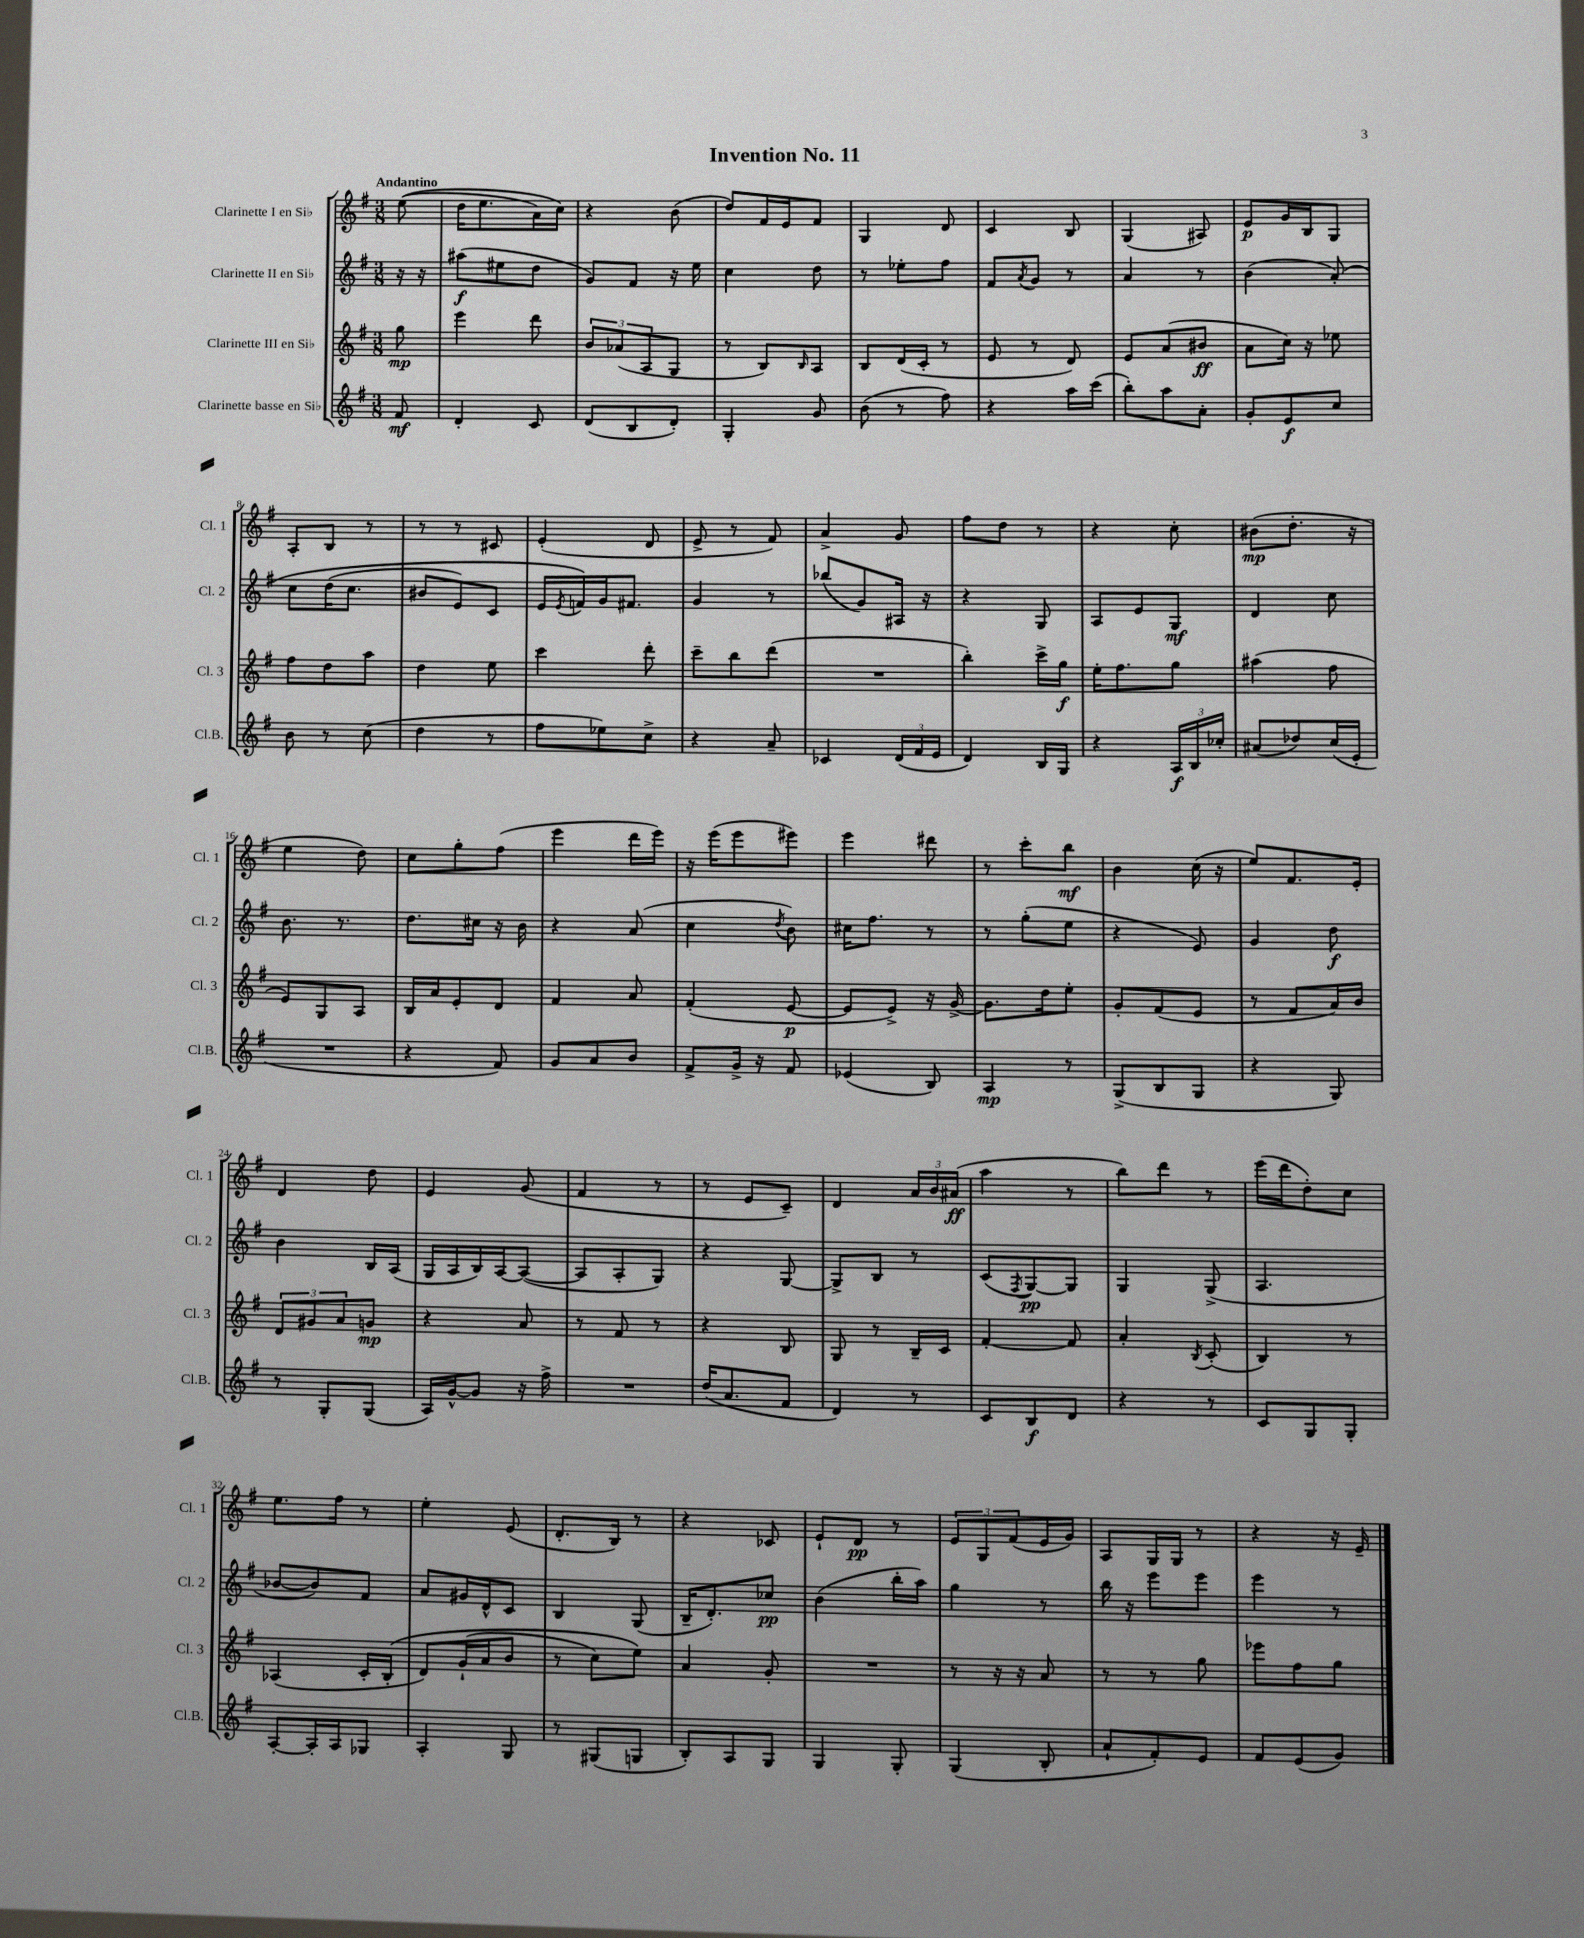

**kern	**dynam	**kern	**dynam	**kern	**dynam	**kern	**dynam
*part4	*part4	*part3	*part3	*part2	*part2	*part1	*part1
*staff4	*staff4	*staff3	*staff3	*staff2	*staff2	*staff1	*staff1
*I"Clarinette basse en Si♭	*	*I"Clarinette III en Si♭	*	*I"Clarinette II en Si♭	*	*I"Clarinette I en Si♭	*
*I'Cl.B.	*	*I'Cl. 3	*	*I'Cl. 2	*	*I'Cl. 1	*
*clefG2	*	*clefG2	*	*clefG2	*	*clefG2	*
*k[f#]	*	*k[f#]	*	*k[f#]	*	*k[f#]	*
*M3/8	*	*M3/8	*	*M3/8	*	*M3/8	*
=	=	=	=	=	=	=	=
!	!	!	!	!	!	!LO:TX:a:B:t=Andantino	!
8f#/	mf	8gg\	mp	16r	.	((8ee\	.
.	.	.	.	16r	.	.	.
=1	=1	=1	=1	=1	=1	=1	=1
4d'/	.	4eee\	.	(8aa#X\L	f	16dd\KL	.
.	.	.	.	.	.	8.ee\	.
.	.	.	.	8ee#X\	.	.	.
8c/	.	8ddd\	.	8dd\J	.	16a\L)	.
.	.	.	.	.	.	16cc\JJ)	.
=2	=2	=2	=2	=2	=2	=2	=2
(8d/L	.	12b/L	.	8g/L)	.	4r	.
.	.	(12a-X/	.	.	.	.	.
8B/	.	.	.	8f#/J	.	.	.
.	.	12A/	.	.	.	.	.
8d'/J)	.	8G/J	.	16r	.	(8b\	.
.	.	.	.	16ee\	.	.	.
=3	=3	=3	=3	=3	=3	=3	=3
4G'/	.	8r	.	4cc\	.	8dd/L)	.
.	.	8B/L)	.	.	.	16f#/L	.
.	.	.	.	.	.	16e/J	.
.	.	16qqB/	.	.	.	.	.
8g/	.	8A/J	.	8dd\	.	8f#/J	.
=4	=4	=4	=4	=4	=4	=4	=4
(8b\	.	8B/L	.	8r	.	4G/	.
8r	.	(16d/L	.	8ee-X'\L	.	.	.
.	.	16c'/JJ	.	.	.	.	.
8ff#\)	.	8r	.	8ff#\J	.	8d/	.
=5	=5	=5	=5	=5	=5	=5	=5
4r	.	8e/	.	8f#/L	.	4c/	.
.	.	.	.	8qa/	.	.	.
.	.	8r	.	8g/J	.	.	.
16aa\LL	.	8d/)	.	8r	.	8B/	.
(16ccc\JJ	.	.	.	.	.	.	.
=6	=6	=6	=6	=6	=6	=6	=6
8bb'\L)	.	8e/L	.	4a/	.	(4G/	.
8aa\	.	(8a/	.	.	.	.	.
8a'\J	.	8b#X/J	ff	8r	.	8A#X/)	.
=7	=7	=7	=7	=7	=7	=7	=7
8g'/L	.	8a\L	.	(4b\	.	8e/L	p
8e/	f	16cc\Jk)	.	.	.	16g/L	.
.	.	16r	.	.	.	16B/J	.
8cc/J	.	8ee-X\	.	(8a'/)	.	8G/J	.
!!LO:LB:g=z
=8	=8	=8	=8	=8	=8	=8	=8
8b\	.	8ff#\L	.	8cc\L	.	8A'/L	.
8r	.	8dd\	.	(16dd\K	.	8B/J	.
.	.	.	.	8.cc\J	.	.	.
(8cc\	.	8aa\J	.	.	.	8r	.
=9	=9	=9	=9	=9	=9	=9	=9
4dd\	.	4dd\	.	8b#X/L	.	8r	.
.	.	.	.	8e/)	.	8r	.
8r	.	8ee\	.	8c/J	.	8c#X/	.
=10	=10	=10	=10	=10	=10	=10	=10
8ff#\L	.	4ccc\	.	16e/LL	.	(4e'/	.
.	.	.	.	8qe/	.	.	.
.	.	.	.	16fn/)	.	.	.
8ee-X\)	.	.	.	16g/J	.	.	.
.	.	.	.	8.f#X/J	.	.	.
8cc^\J	.	8ddd'\	.	.	.	8d/	.
=11	=11	=11	=11	=11	=11	=11	=11
4r	.	8ccc~\L	.	4g/	.	8e^/	.
.	.	8bb\	.	.	.	8r	.
8a~/	.	(8ddd\J	.	8r	.	8f#/)	.
=12	=12	=12	=12	=12	=12	=12	=12
4c-X/	.	4.r	.	(8bb-X/L	.	4a^/	.
.	.	.	.	8g/)	.	.	.
(24d/LL	.	.	.	16A#X/Jk	.	8g/	.
24f#/	.	.	.	.	.	.	.
.	.	.	.	16r	.	.	.
24e/JJ	.	.	.	.	.	.	.
=13	=13	=13	=13	=13	=13	=13	=13
4d/)	.	4bb'\)	.	4r	.	8ff#\L	.
.	.	.	.	.	.	8dd\J	.
16B/LL	.	16ccc^\LL	.	8G/	.	8r	.
16G/JJ	.	16gg\JJ	f	.	.	.	.
=14	=14	=14	=14	=14	=14	=14	=14
4r	.	16ee'\KL	.	8A/L	.	4r	.
.	.	8.ff#\	.	.	.	.	.
.	.	.	.	8e/	.	.	.
24A/LL	f	8gg\J	.	8G/J	mf	8cc'\	.
24B/	.	.	.	.	.	.	.
24cc-X'/JJ	.	.	.	.	.	.	.
=15	=15	=15	=15	=15	=15	=15	=15
(8a#X/L	.	(4aa#X\	.	4d/	.	(8b#X\L	mp
8dd-X/)	.	.	.	.	.	8.dd'\J	.
(16cc/L	.	8ff#\	.	8cc\	.	.	.
16e'/JJ	.	.	.	.	.	16r	.
!!LO:LB:g=z
=16	=16	=16	=16	=16	=16	=16	=16
4.r	.	8e/L)	.	8.b\	.	4ee\	.
.	.	8G/	.	.	.	.	.
.	.	.	.	8.r	.	.	.
.	.	8A/J	.	.	.	8dd\)	.
=17	=17	=17	=17	=17	=17	=17	=17
4r	.	16B/LL	.	8.dd\L	.	8cc\L	.
.	.	16a/J	.	.	.	.	.
.	.	8e'/	.	.	.	8gg'\	.
.	.	.	.	16cc#X\Jk	.	.	.
8f#/)	.	8d/J	.	16r	.	(8ff#\J	.
.	.	.	.	16b\	.	.	.
=18	=18	=18	=18	=18	=18	=18	=18
8g/L	.	4f#/	.	4r	.	4eee\	.
8a/	.	.	.	.	.	.	.
8b/J	.	8a/	.	(8a/	.	16ddd\LL	.
.	.	.	.	.	.	16eee\JJ)	.
=19	=19	=19	=19	=19	=19	=19	=19
8f#^/L	.	(4f#'/	.	4cc\	.	16r	.
.	.	.	.	.	.	(16eee\KL	.
16g^/Jk	.	.	.	.	.	8eee\	.
16r	.	.	.	.	.	.	.
.	.	.	.	8qdd/	.	.	.
8f#/	.	[8e/	p	8b\)	.	8eee#X\J)	.
=20	=20	=20	=20	=20	=20	=20	=20
(4e-X/	.	8e/L]	.	16cc#X\KL	.	4eee\	.
.	.	.	.	8.ff#\J	.	.	.
.	.	8e^/J)	.	.	.	.	.
8B/)	.	16r	.	8r	.	8ddd#X\	.
.	.	[16g^/	.	.	.	.	.
=21	=21	=21	=21	=21	=21	=21	=21
4A/	mp	8.g\L]	.	8r	.	8r	.
.	.	.	.	(8gg'\L	.	8ccc'\L	.
.	.	16dd\k	.	.	.	.	.
8r	.	8ee'\J	.	8ee\J	.	8bb\J	mf
=22	=22	=22	=22	=22	=22	=22	=22
(8G^/L	.	8g'/L	.	4r	.	4b\	.
8B/	.	(8f#/	.	.	.	.	.
8G/J	.	8e/J	.	8e/)	.	(16cc\	.
.	.	.	.	.	.	16r	.
=23	=23	=23	=23	=23	=23	=23	=23
4r	.	8r	.	4g/	.	8ee/L)	.
.	.	8f#/L	.	.	.	8.f#/	.
8G/)	.	16a/L)	.	8dd\	f	.	.
.	.	16b/JJ	.	.	.	16e'/Jk	.
!!LO:LB:g=z
=24	=24	=24	=24	=24	=24	=24	=24
8r	.	12d/L	.	4b\	.	4d/	.
.	.	12g#X/	.	.	.	.	.
8G'/L	.	.	.	.	.	.	.
.	.	12a/	.	.	.	.	.
(8G/J	.	8gn/J	mp	16B/LL	.	8dd\	.
.	.	.	.	(16A/JJ	.	.	.
=25	=25	=25	=25	=25	=25	=25	=25
16A/LL)	.	4r	.	16G/LL	.	4e/	.
[16g^^/J	.	.	.	16A/	.	.	.
8g/J]	.	.	.	16B/)	.	.	.
.	.	.	.	[16A/J	.	.	.
16r	.	8a/	.	(8A/J_	.	(8g/	.
16ff#^\	.	.	.	.	.	.	.
=26	=26	=26	=26	=26	=26	=26	=26
4.r	.	8r	.	8A/L]	.	4f#/	.
.	.	8f#/	.	8A'/	.	.	.
.	.	8r	.	8G/J)	.	8r	.
=27	=27	=27	=27	=27	=27	=27	=27
(16dd/KL	.	4r	.	4r	.	8r	.
8.a/	.	.	.	.	.	.	.
.	.	.	.	.	.	8e/L	.
8f#/J	.	8B/	.	[8G/	.	8c~/J)	.
=28	=28	=28	=28	=28	=28	=28	=28
4d/)	.	8G/	.	8G^/L]	.	4d/	.
.	.	8r	.	8B/J	.	.	.
8r	.	16B~/LL	.	8r	.	24a/LL	.
.	.	.	.	.	.	24b/	.
.	.	16c/JJ	.	.	.	.	.
.	.	.	.	.	.	(24a#X/JJ	ff
=29	=29	=29	=29	=29	=29	=29	=29
8c/L	.	[4f#'/	.	(8c/L	.	4aa\	.
.	.	.	.	8qF#/	.	.	.
8B/	f	.	.	[8G/)	pp	.	.
8d/J	.	8f#/]	.	8G/J]	.	8r	.
=30	=30	=30	=30	=30	=30	=30	=30
4r	.	4a'/	.	4G/	.	8bb\L)	.
.	.	.	.	.	.	8ddd\J	.
.	.	8qB/	.	.	.	.	.
8r	.	(8c'/	.	(8G^/	.	8r	.
=31	=31	=31	=31	=31	=31	=31	=31
8c/L	.	4B/)	.	4.A/	.	(16eee\LL	.
.	.	.	.	.	.	16ddd\J	.
8G/	.	.	.	.	.	8dd'\)	.
8G'/J	.	8r	.	.	.	8cc\J	.
!!LO:LB:g=z
=32	=32	=32	=32	=32	=32	=32	=32
[8A'/L	.	(4A-X/	.	[8b-X/L	.	8.ee\L	.
16A'/L]	.	.	.	8b-/])	.	.	.
16A/J	.	.	.	.	.	16ff#\Jk	.
8G-X/J	.	16c'/LL	.	8f#/J	.	8r	.
.	.	(16B'/JJ	.	.	.	.	.
=33	=33	=33	=33	=33	=33	=33	=33
4A'/	.	8d/L)	.	8a/L	.	4ee'\	.
.	.	(16g`/L	.	16g#X/L	.	.	.
.	.	16a/J	.	16d^^/J	.	.	.
8G/	.	8b/J	.	8c/J	.	(8e/	.
=34	=34	=34	=34	=34	=34	=34	=34
8r	.	8r	.	4B/	.	8.d'/L	.
(8G#X/L	.	8cc\L)	.	.	.	.	.
.	.	.	.	.	.	16B/Jk)	.
8Gn/J	.	8ee\J)	.	(8G/	.	8r	.
=35	=35	=35	=35	=35	=35	=35	=35
8B'/L)	.	4a/	.	16B~/KL	.	4r	.
.	.	.	.	8.d'/)	.	.	.
8A/	.	.	.	.	.	.	.
8G/J	.	8g'/	.	8cc-X/J	pp	8c-X/	.
=36	=36	=36	=36	=36	=36	=36	=36
4G/	.	4.r	.	(4b\	.	8e`/L	.
.	.	.	.	.	.	8d/J	pp
8G'/	.	.	.	16bb'\LL	.	8r	.
.	.	.	.	16aa\JJ)	.	.	.
=37	=37	=37	=37	=37	=37	=37	=37
(4G/	.	8r	.	4gg\	.	12e/L	.
.	.	.	.	.	.	12G/	.
.	.	16r	.	.	.	.	.
.	.	.	.	.	.	(12f#/	.
.	.	16r	.	.	.	.	.
8B'/	.	8a/	.	8r	.	16e/L	.
.	.	.	.	.	.	16g/JJ)	.
=38	=38	=38	=38	=38	=38	=38	=38
8a`/L	.	8r	.	16bb\	.	8A/L	.
.	.	.	.	16r	.	.	.
8f#'/)	.	8r	.	8eee\L	.	16G/L	.
.	.	.	.	.	.	16G/JJ	.
8e/J	.	8gg\	.	8eee\J	.	8r	.
=39	=39	=39	=39	=39	=39	=39	=39
8f#/L	.	8eee-X\L	.	4eee\	.	4r	.
(8e/	.	8ff#\	.	.	.	.	.
8g/J)	.	8gg\J	.	8r	.	16r	.
.	.	.	.	.	.	16e~/	.
==	==	==	==	==	==	==	==
*-	*-	*-	*-	*-	*-	*-	*-
